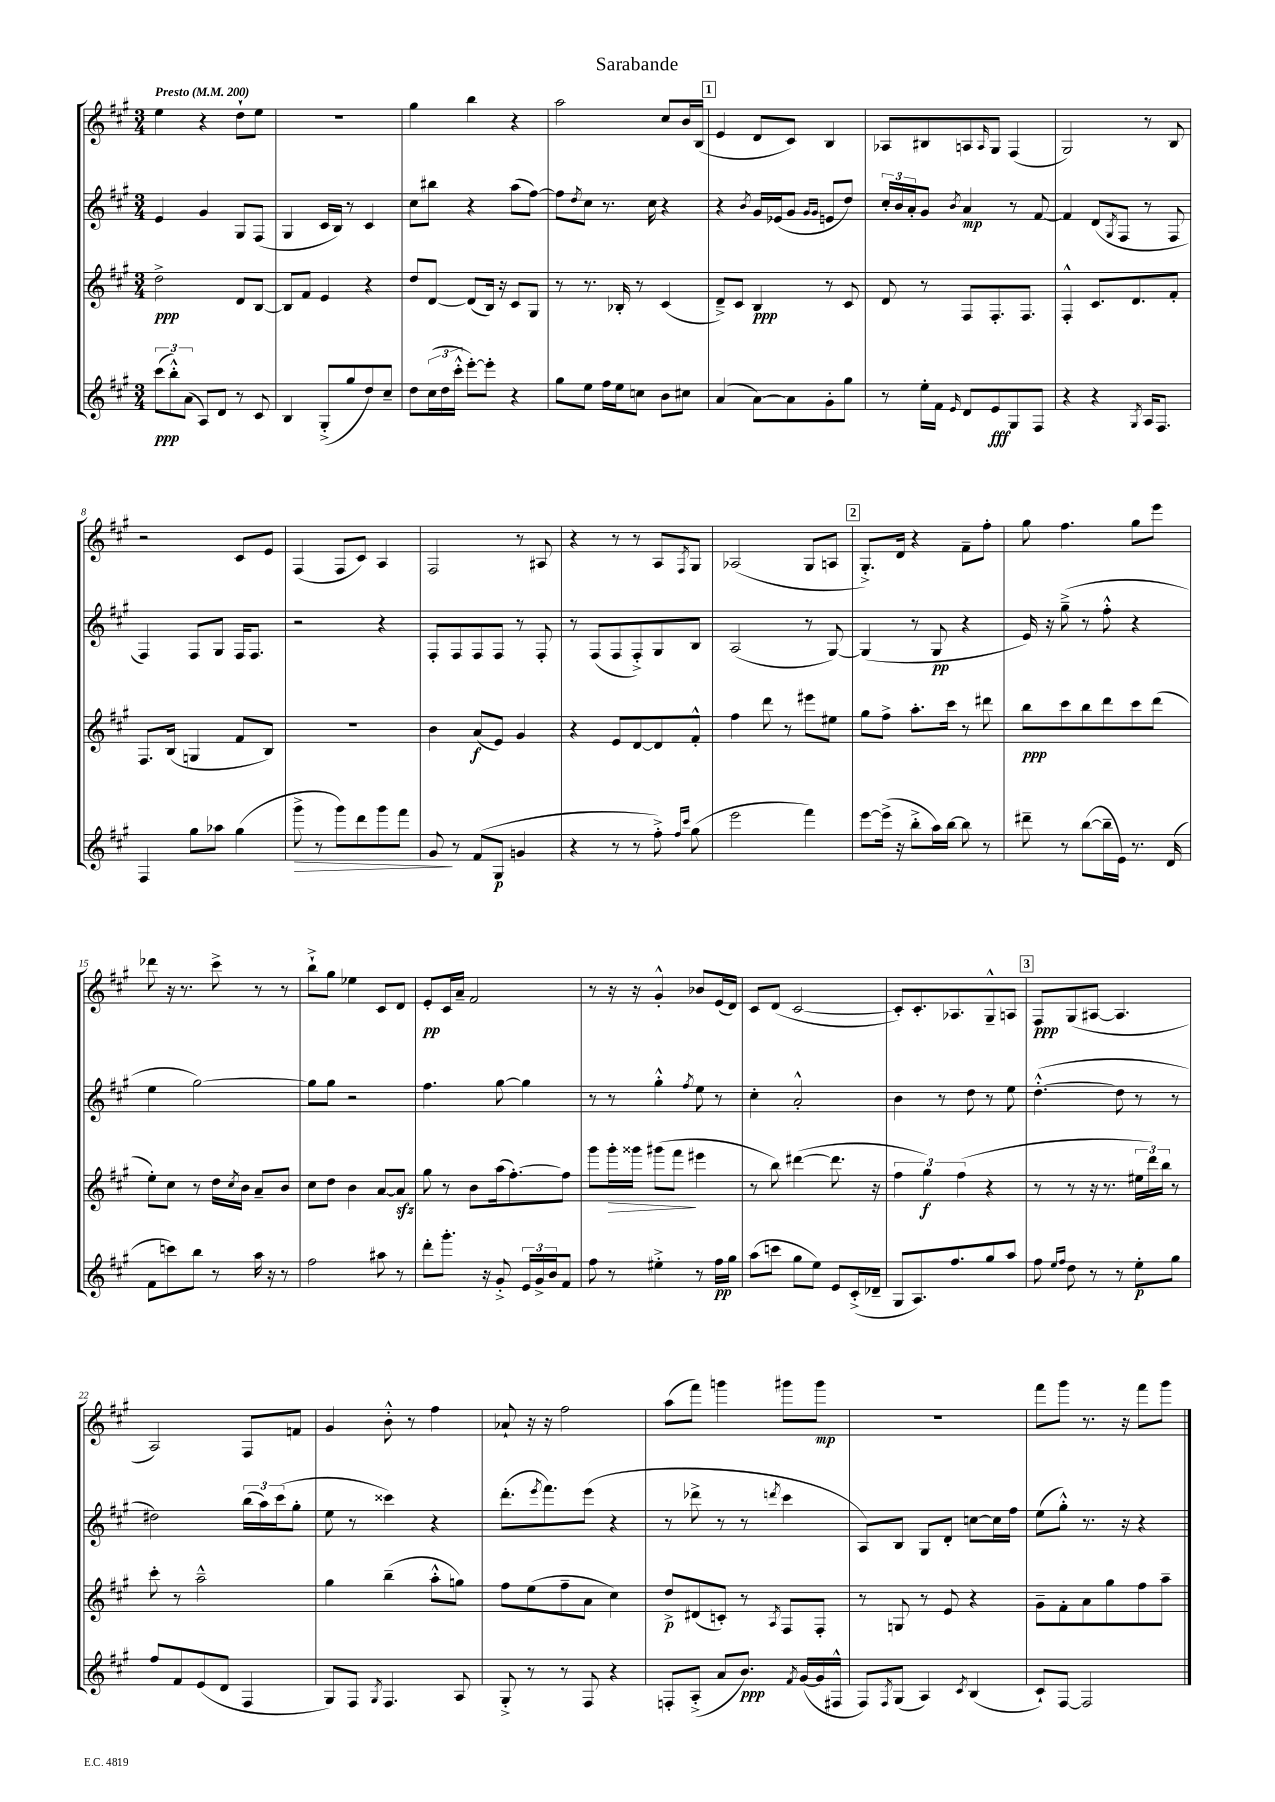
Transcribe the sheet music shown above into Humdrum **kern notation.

**kern	**dynam	**kern	**dynam	**kern	**dynam	**kern	**dynam
*part4	*part4	*part3	*part3	*part2	*part2	*part1	*part1
*staff4	*staff4	*staff3	*staff3	*staff2	*staff2	*staff1	*staff1
*clefG2	*	*clefG2	*	*clefG2	*	*clefG2	*
*k[f#c#g#]	*	*k[f#c#g#]	*	*k[f#c#g#]	*	*k[f#c#g#]	*
*M3/4	*	*M3/4	*	*M3/4	*	*M3/4	*
*MM200	*	*MM200	*	*MM200	*	*MM200	*
=1	=1	=1	=1	=1	=1	=1	=1
!	!	!	!	!	!	!LO:TX:a:B:t=Presto	!
(12ccc#\L	ppp	2dd^\	ppp	4e/	.	4ee\	.
12bb'^^\)	.	.	.	.	.	.	.
(12a\J	.	.	.	.	.	.	.
8A/L)	.	.	.	4g#/	.	4r	.
8d/J	.	.	.	.	.	.	.
8r	.	8d/L	.	8G#/L	.	8dd`\L	.
8c#/	.	[8B/J	.	(8F#/J	.	8ee\J	.
=2	=2	=2	=2	=2	=2	=2	=2
4B/	.	8B/L]	.	4G#/	.	2.r	.
.	.	8f#/J	.	.	.	.	.
(8G#'^/L	.	4e/	.	16c#/LL	.	.	.
.	.	.	.	16B/JJ)	.	.	.
8gg#/	.	.	.	8r	.	.	.
8dd/)	.	4r	.	4c#/	.	.	.
8cc#~/J	.	.	.	.	.	.	.
=3	=3	=3	=3	=3	=3	=3	=3
8dd\L	.	8dd/L	.	8cc#\L	.	4gg#\	.
(24cc#\L	.	[8d/J	.	8bb#X\J	.	.	.
24dd\	.	.	.	.	.	.	.
24ccc#'^^\JJ	.	.	.	.	.	.	.
[8eee'\L)	.	(8d/L]	.	4r	.	4bb\	.
8eee'\J]	.	16B/Jk)	.	.	.	.	.
.	.	16r	.	.	.	.	.
4r	.	8c#/L	.	(8aa\L	.	4r	.
.	.	8G#/J	.	[8ff#\J)	.	.	.
=4	=4	=4	=4	=4	=4	=4	=4
8gg#\L	.	8r	.	8ff#\L]	.	2aa\	.
.	.	.	.	8qdd/	.	.	.
8ee\J	.	8.r	.	8cc#\J	.	.	.
16ff#\LL	.	.	.	8.r	.	.	.
16ee\J	.	16B-X'/	.	.	.	.	.
8ccn\J	.	8r	.	.	.	.	.
.	.	.	.	16cc#\	.	.	.
8b\L	.	(4c#/	.	4r	.	8cc#/L	.
8cc#X\J	.	.	.	.	.	16b/L	.
.	.	.	.	.	.	(16B/JJ	.
!!LO:REH:place=s1:t=1
=5	=5	=5	=5	=5	=5	=5	=5
(4a/	.	8d~^/L)	.	4r	.	4e/	.
.	.	8c#/J	.	.	.	.	.
.	.	.	.	8qb/	.	.	.
[8a\L)	.	4B/	ppp	16g#/LL	.	8d/L	.
.	.	.	.	(16e-X/J	.	.	.
8a\]	.	.	.	8g#/J	.	8c#/J)	.
.	.	.	.	16qqg#/LL	.	.	.
.	.	.	.	16qqg#/JJ	.	.	.
8g#'\	.	8r	.	8en/L	.	4B/	.
8gg#\J	.	8c#/	.	8dd/J)	.	.	.
=6	=6	=6	=6	=6	=6	=6	=6
8r	.	8d/	.	24cc#'/LL	.	8A-X/L	.
.	.	.	.	24b/	.	.	.
.	.	.	.	24a'/J	.	.	.
16ee'\LL	.	8r	.	8g#/J	.	8B#X/	.
16f#\JJ	.	.	.	.	.	.	.
16qqe/	.	.	.	8qb/	.	.	.
8d/L	.	8F#/L	.	4a/	mp	8An/	.
.	.	.	.	.	.	16qqA/	.
8e/	fff	8.F#'/	.	.	.	8G#/J	.
8G#/	.	.	.	8r	.	(4F#/	.
.	.	8.F#/J	.	.	.	.	.
8F#/J	.	.	.	[8f#/	.	.	.
=7	=7	=7	=7	=7	=7	=7	=7
4r	.	4F#'^^/	.	4f#/]	.	2G#/)	.
4r	.	8.c#/L	.	(8d/L	.	.	.
.	.	.	.	8qG#/	.	.	.
.	.	.	.	8F#/J	.	.	.
.	.	8.d/	.	.	.	.	.
8qG#/	.	.	.	.	.	.	.
16A/KL	.	.	.	8r	.	8r	.
8.F#/J	.	.	.	.	.	.	.
.	.	8f#'/J	.	8F#/	.	8B/	.
!!LO:LB:g=z
=8	=8	=8	=8	=8	=8	=8	=8
4F#/	.	8.F#/L	.	4F#/)	.	2r	.
.	.	(16B/Jk	.	.	.	.	.
8gg#\L	.	4Gn/	.	8F#/L	.	.	.
8aa-X\J	.	.	.	8G#/J	.	.	.
(4gg#\	.	8f#/L	.	16F#/KL	.	8c#/L	.
.	.	.	.	8.F#/J	.	.	.
.	.	8B/J)	.	.	.	8e/J	.
=9	=9	=9	=9	=9	=9	=9	=9
!	!LO:HP:b	!	!	!	!	!	!
8ggg#^\	>	2.r	.	2r	.	(4F#/	.
8r	.	.	.	.	.	.	.
8ggg#\L)	.	.	.	.	.	8F#/L	.
8ddd\	.	.	.	.	.	8c#/J)	.
8ggg#\	.	.	.	4r	.	4A/	.
8fff#\J	.	.	.	.	.	.	.
=10	=10	=10	=10	=10	=10	=10	=10
8g#/	.	4b\	.	8F#'/L	.	2F#/	.
8r	]	.	.	8F#/	.	.	.
(8f#/L	.	(8a/L	f	8F#/	.	.	.
8G#/J	p	8e/J)	.	8F#/J	.	.	.
4gn/	.	4g#/	.	8r	.	8r	.
.	.	.	.	8F#'/	.	8A#X/	.
=11	=11	=11	=11	=11	=11	=11	=11
4r	.	4r	.	8r	.	4r	.
.	.	.	.	(8F#/L	.	.	.
8r	.	8e/L	.	8F#/	.	8r	.
8r	.	[8d/	.	8F#'^/)	.	8r	.
8ff#'^\)	.	8d/]	.	8G#/	.	8A/L	.
16qqff#/LL	.	.	.	.	.	.	.
16qqccc#/JJ	.	.	.	.	.	8qF#/	.
(8gg#\	.	8f#'^^/J	.	8B/J	.	8G#/J	.
=12	=12	=12	=12	=12	=12	=12	=12
2eee\	.	4ff#\	.	(2A/	.	(2A-X/	.
.	.	8ddd\	.	.	.	.	.
.	.	8r	.	.	.	.	.
4fff#\)	.	8eee#X\L	.	8r	.	8G#/L	.
.	.	8ee#X\J	.	[8G#/)	.	8An/J	.
!!LO:REH:place=s1:t=2
=13	=13	=13	=13	=13	=13	=13	=13
[8eee\L	.	8gg#\L	.	(4G#/]	.	8.G#'^/L)	.
(16eee^\Jk]	.	8ff#^\J	.	.	.	.	.
16r	.	.	.	.	.	16d/Jk	.
8bb'^\L	.	8.aa'\L	.	8r	.	4r	.
16aa\L)	.	.	.	8G#/	pp	.	.
[16bb\JJ	.	16ccc#\Jk	.	.	.	.	.
8bb\]	.	8r	.	4r	.	8f#~\L	.
8r	.	8ddd#X\	.	.	.	8ff#'\J	.
=14	=14	=14	=14	=14	=14	=14	=14
8ddd#X~\	.	8bb\L	ppp	16e/)	.	8gg#\	.
.	.	.	.	16r	.	.	.
8r	.	8ccc#\	.	(8gg#~^\	.	4.ff#\	.
([8bb\L	.	8bb\	.	8r	.	.	.
16bb~\L]	.	8ddd\	.	8ff#'^^\	.	.	.
16e\JJ)	.	.	.	.	.	.	.
8.r	.	8ccc#\	.	4r	.	8gg#\L	.
.	.	(8ddd\J	.	.	.	8eee\J	.
(16d/	.	.	.	.	.	.	.
!!LO:LB:g=z
=15	=15	=15	=15	=15	=15	=15	=15
8f#\L	.	8ee'\L)	.	4ee\	.	8ddd-X\	.
8cccn\)	.	8cc#\J	.	.	.	16r	.
.	.	.	.	.	.	8.r	.
8bb\J	.	8r	.	[2gg#\)	.	.	.
8r	.	16dd\LL	.	.	.	8ccc#^\	.
.	.	8qcc#/	.	.	.	.	.
.	.	16b\JJ	.	.	.	.	.
16aa\	.	8a~/L	.	.	.	8r	.
16r	.	.	.	.	.	.	.
8r	.	8b/J	.	.	.	8r	.
=16	=16	=16	=16	=16	=16	=16	=16
2ff#\	.	8cc#\L	.	8gg#\L]	.	8bb`^\L	.
.	.	8dd\J	.	8gg#\J	.	8gg#\J	.
.	.	4b\	.	2r	.	4ee-X\	.
8aa#X\	.	[8a/L	.	.	.	8c#/L	.
8r	.	8azz/J]	.	.	.	8d/J	.
=17	=17	=17	=17	=17	=17	=17	=17
8ddd'\L	.	8gg#\	.	4.ff#\	.	8e'/L	pp
8.ggg#'\J	.	8r	.	.	.	16c#/L	.
.	.	.	.	.	.	16a~/JJ	.
.	.	8b\L	.	.	.	2f#/	.
16r	.	.	.	.	.	.	.
8g#'^/	.	(16aa\k	.	[8gg#\	.	.	.
.	.	[8.ff#'\)	.	.	.	.	.
24e/LL	.	.	.	4gg#\]	.	.	.
24g#^/	.	.	.	.	.	.	.
24b/J	.	.	.	.	.	.	.
8f#/J	.	8ff#\J]	.	.	.	.	.
=18	=18	=18	=18	=18	=18	=18	=18
8ff#\	.	8ggg#\L	.	8r	.	8r	.
!	!	!	!LO:HP:b	!	!	!	!
8r	.	16ggg#'\L	>	8r	.	16r	.
.	.	16ggg##X\JJ	.	.	.	16r	.
4ee#X'^\	.	(8ggg#X\L	.	4gg#'^^\	.	4g#'^^/	.
.	.	8fff#\J	.	.	.	.	.
.	.	.	.	8qff#/	.	.	.
8r	.	4eee#X\	]	8ee\	.	8b-X/L	.
16ff#\LL	pp	.	.	8r	.	(16e/L	.
16gg#\JJ	.	.	.	.	.	16d/JJ)	.
=19	=19	=19	=19	=19	=19	=19	=19
(8aa\L	.	8r	.	4cc#'\	.	8c#/L	.
8cccn\J	.	8bb\)	.	.	.	(8d/J	.
8gg#\L	.	([4ddd#X\	.	2a'^^/	.	[2c#/	.
8ee\J)	.	.	.	.	.	.	.
8e/L	.	8.ddd#\]	.	.	.	.	.
(16c#'^/L	.	.	.	.	.	.	.
16d-X~/JJ	.	16r	.	.	.	.	.
=20	=20	=20	=20	=20	=20	=20	=20
8G#/L	.	6ff#\	.	4b\	.	8c#'/L])	.
8.A/)	.	.	.	.	.	8.c#'/	.
.	.	6gg#\)	f	.	.	.	.
.	.	.	.	8r	.	.	.
8.ff#/	.	.	.	.	.	8.A-X/	.
.	.	(6ff#\	.	.	.	.	.
.	.	.	.	8dd\	.	.	.
8gg#/	.	4r	.	8r	.	8G#~^^/	.
8aa/J	.	.	.	8ee\	.	8An/J	.
!!LO:REH:place=s1:t=3
=21	=21	=21	=21	=21	=21	=21	=21
8ff#\	.	8r	.	([4.dd'^^\	.	8F#/L	ppp
16qqee/LL	.	.	.	.	.	.	.
16qqff#/JJ	.	.	.	.	.	.	.
8dd\	.	8r	.	.	.	(8G#/	.
8r	.	16r	.	.	.	[8A#X/J	.
.	.	8.r	.	.	.	.	.
8r	.	.	.	8dd\]	.	4.A#/]	.
8ee'\L	p	24ee#X\LL	.	8r	.	.	.
.	.	24ddd\)	.	.	.	.	.
.	.	24bb\JJ	.	.	.	.	.
8gg#\J	.	8r	.	8r	.	.	.
!!LO:LB:g=z
=22	=22	=22	=22	=22	=22	=22	=22
8ff#/L	.	8ccc#'\	.	2dd#X\)	.	2A/)	.
8f#/	.	8r	.	.	.	.	.
(8e/	.	2aa~^^\	.	.	.	.	.
8d/J	.	.	.	.	.	.	.
4F#/	.	.	.	(24bb\LL	.	8F#/L	.
.	.	.	.	24aa\)	.	.	.
.	.	.	.	(24ccc#\J	.	.	.
.	.	.	.	8gg#'\J	.	8fn/J	.
=23	=23	=23	=23	=23	=23	=23	=23
8G#/L)	.	4gg#\	.	8ee\	.	4g#/	.
8F#/J	.	.	.	8r	.	.	.
8qG#/	.	.	.	.	.	.	.
4.F#/	.	(4bb~\	.	4ccc##X\)	.	8b'^^\	.
.	.	.	.	.	.	8r	.
.	.	8aa'^^\L	.	4r	.	4ff#\	.
8A/	.	8ggn\J)	.	.	.	.	.
=24	=24	=24	=24	=24	=24	=24	=24
8G#'^/	.	8ff#\L	.	(8.ddd'\L	.	8a-X`/	.
8r	.	(8ee\	.	.	.	16r	.
.	.	.	.	8qeee/	.	.	.
.	.	.	.	8.fff#\)	.	16r	.
8r	.	8ff#~\	.	.	.	2ff#\	.
8F#/	.	8a\J	.	(8eee\J	.	.	.
4r	.	4cc#\)	.	4r	.	.	.
=25	=25	=25	=25	=25	=25	=25	=25
8Fn'/L	.	8dd^/L	p	8r	.	(8aa\L	.
(8A'^/J	.	(8d#X/	.	8ddd-X^\	.	8fff#\J)	.
8a/L	.	8cn'/J)	.	8r	.	4gggn\	.
8.b/J)	ppp	8r	.	8r	.	.	.
.	.	8qA/	.	8qdddn/	.	.	.
.	.	8F#/L	.	4ccc#\	.	8ggg#X\L	.
8qf#/	.	.	.	.	.	.	.
([16g#/LL	.	.	.	.	.	.	.
16g#/]	.	8F#'/J	.	.	.	8ggg#\J	mp
16F#X^^/JJ	.	.	.	.	.	.	.
=26	=26	=26	=26	=26	=26	=26	=26
8F#/L)	.	8r	.	8A/L)	.	2.r	.
8qF#/	.	.	.	.	.	.	.
(8G#/J	.	8Gn/	.	8B/J	.	.	.
4A/)	.	8r	.	8G#/L	.	.	.
.	.	8e/	.	8d'/J	.	.	.
8qc#/	.	.	.	.	.	.	.
(4B/	.	4r	.	[8ccn\L	.	.	.
.	.	.	.	16cc\L]	.	.	.
.	.	.	.	16ff#\JJ	.	.	.
=27	=27	=27	=27	=27	=27	=27	=27
8c#`/L)	.	8g#~\L	.	(8ee\L	.	8fff#\L	.
[8F#/J	.	8f#'\	.	8gg#'^^\J)	.	8ggg#\J	.
2F#/]	.	8a\	.	8.r	.	8.r	.
.	.	8gg#\	.	.	.	.	.
.	.	.	.	16r	.	16r	.
.	.	8ff#\	.	4r	.	8fff#\L	.
.	.	8aa~\J	.	.	.	8ggg#\J	.
==	==	==	==	==	==	==	==
*-	*-	*-	*-	*-	*-	*-	*-
